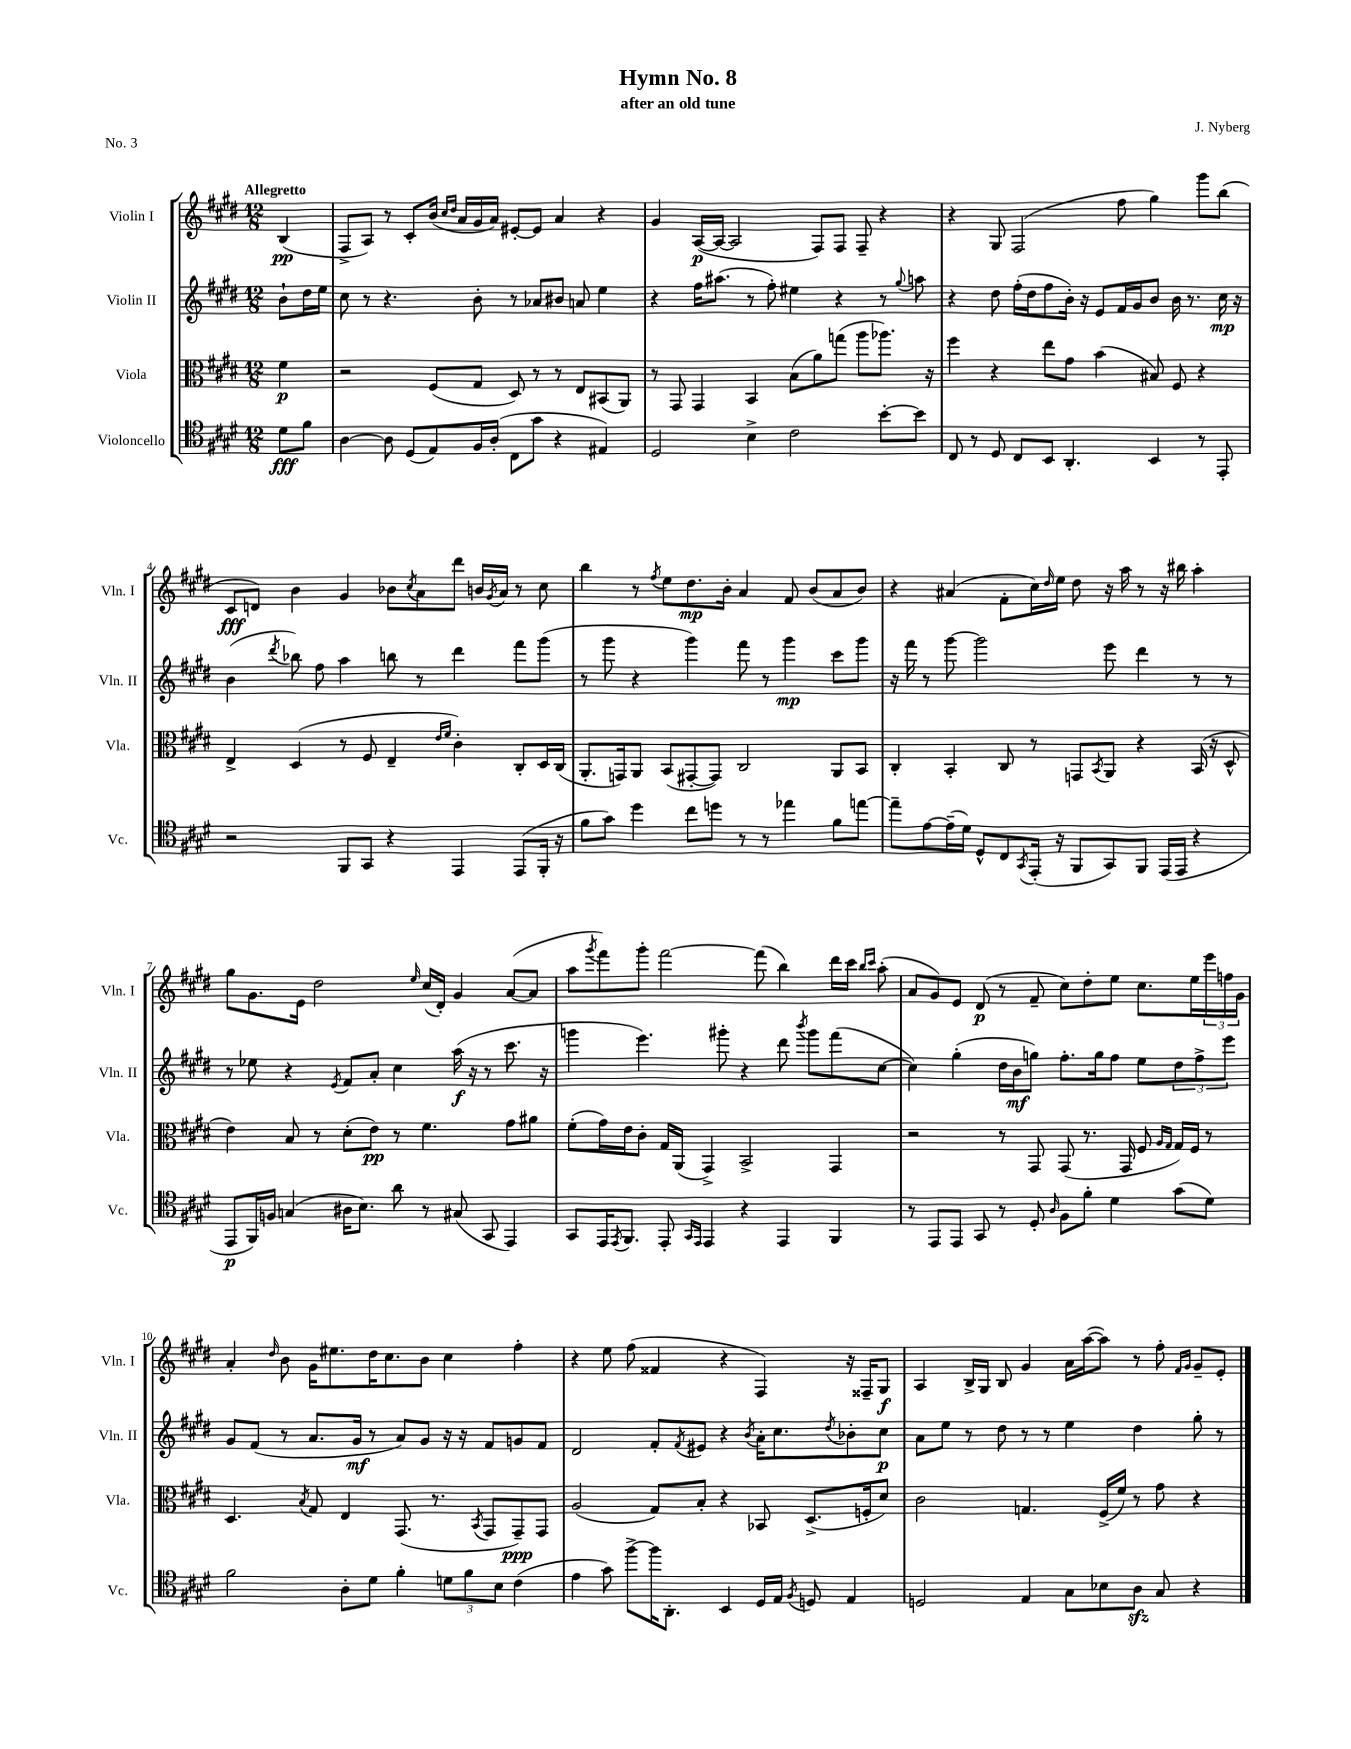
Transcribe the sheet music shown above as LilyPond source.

\header { title = "Hymn No. 8" composer = "J. Nyberg" subtitle = "after an old tune" piece = "No. 3" }
<<
\new StaffGroup <<
\new Staff = "s0" \with { instrumentName = "Violin I" shortInstrumentName = "Vln. I" } {
    \clef treble \key e \major \numericTimeSignature \time 12/8 \partial 4 \tempo "Allegretto"
    b4\pp( |
    fis8-> a8) r8 cis'8-. b'16( \grace { cis''16 dis''16 } a'16 gis'16 a'16) eis'8~-. eis'8 a'4 r4 |
    gis'4 a16~\p( a16~ a2 fis8) fis8 fis8-- r4 |
    r4 gis8 fis2( fis''8 gis''4) gis'''8 b''8( |
    cis'8\fff d'8) b'4 gis'4 bes'8 \acciaccatura { cis''8 } a'8 dis'''8 b'16 \acciaccatura { gis'8 } a'16 r8 cis''8 |
    b''4 r8 \acciaccatura { fis''8 } e''8 dis''8.\mp b'16-. a'4 fis'8 b'8( a'8 b'8) |
    r4 ais'4( fis'8-. cis''16) \grace { dis''16 } e''16 dis''8 r16 a''16 r8 r16 bis''16 a''4-. |
    gis''8 gis'8. e'16 dis''2 \grace { e''16 } cis''16( dis'16-.) gis'4 a'8~( a'8 |
    a''8 \acciaccatura { gis'''8 } fis'''8) gis'''8-. fis'''2~ fis'''8( b''4) dis'''16 cis'''16 \grace { b''16 cis'''16 } a''8-.( |
    a'8 gis'8) e'8 dis'8\p( r8 fis'8-- cis''8) dis''8-. e''8 cis''8. e''16 \tuplet 3/2 { e'''16 f''16 gis'16 } |
    a'4-. \grace { dis''16 } b'8 gis'16 eis''8. dis''16 cis''8. b'8 cis''4 fis''4-. |
    r4 e''8 fis''8( fisis'4 r4 fis4) r16 fisis16-- gis8\f |
    a4 b16-> gis16 b8 gis'4 a'16 a''16~( a''8) r8 fis''8-. \grace { fis'16 gis'16 } gis'8-- e'8-. \bar "|." |
}
\new Staff = "s1" \with { instrumentName = "Violin II" shortInstrumentName = "Vln. II" } {
    \clef treble \key e \major \numericTimeSignature \time 12/8 \partial 4
    b'8-! dis''16 e''16 |
    cis''8 r8 r4. b'8-. r8 aes'8 bis'8 a'8 e''4 |
    r4 fis''16 ais''8.( r8 fis''8-.) eis''4 r4 r8 \appoggiatura { gis''8 } a''8 |
    r4 dis''8 fis''16-.( dis''16 fis''8 b'16-.) r16 e'8 fis'16 gis'16 b'8 b'16 r8. cis''16\mp r16 |
    b'4( \acciaccatura { dis'''8 } bes''8) fis''8 a''4 b''8 r8 dis'''4 fis'''8 gis'''8( |
    r8 gis'''8 r4 gis'''4) fis'''8 r8 gis'''4\mp cis'''8 gis'''8 |
    r16 fis'''16 r8 gis'''8~ gis'''2 e'''8 dis'''4 r8 r8 |
    r8 ees''8 r4 \acciaccatura { e'8 } fis'8 a'8-. cis''4 a''16\f( r16 r8 cis'''8. r16 |
    g'''4 e'''4.) gis'''8-. r4 dis'''8 \acciaccatura { b'''8 } gis'''8 fis'''8( cis''8~ |
    cis''4) gis''4-.( dis''16 b'16\mf g''8) fis''8.-. g''16 fis''8 e''8 \tuplet 3/2 { dis''8 fis''8-> e'''8 } |
    gis'8 fis'8( r8 a'8. gis'16\mf r8 a'8) gis'8 r16 r16 fis'8 g'8 fis'8 |
    dis'2 fis'8-. \acciaccatura { fis'8 } eis'8 r4 \acciaccatura { b'8 } a'16-. cis''8. \acciaccatura { dis''8 } bes'8-. cis''8\p |
    a'8 e''8 r8 dis''8 r8 r8 e''4 dis''4 gis''8-. r8 \bar "|." |
}
\new Staff = "s2" \with { instrumentName = "Viola" shortInstrumentName = "Vla." } {
    \clef alto \key e \major \numericTimeSignature \time 12/8 \partial 4
    fis'4\p |
    r2 fis8( gis8 dis8) r8 r8 e8 bis,8( a,8) |
    r8 gis,8 gis,4 b,4 b8( a'8) g''8( a''8 aes''8.) r16 |
    fis''4 r4 e''8 gis'8 b'4( bis8) fis8 r4 |
    e4-> dis4( r8 fis8 e4-- \grace { e'16 fis'16 } cis'4-.) cis8-. dis16 cis16( |
    a,8.-. g,16) a,8 b,8( gis,8~-. gis,8) cis2 a,8 b,8 |
    cis4-. b,4-. cis8 r8 g,8 \acciaccatura { b,8 } a,8 r4 b,16( r16 dis8-^ |
    e'4) b8 r8 dis'8-.( e'8\pp) r8 fis'4. gis'8 ais'8 |
    fis'8-.( gis'16) e'16 cis'8-. gis16 a,16( gis,4->) b,2-> gis,4 |
    r2 r8 gis,8 gis,8( r8. gis,16 fis8 \grace { a16 gis16 } gis16) fis16 r8 |
    dis4. \acciaccatura { b8 } gis8 e4 gis,8.( r8. \acciaccatura { b,8 } gis,8 gis,8--\ppp) gis,8 |
    a2( gis8) b8-. r4 bes,8 dis8.->( f16-. dis'8) |
    cis'2 g4. fis16->( fis'16) r8 gis'8 r4 \bar "|." |
}
\new Staff = "s3" \with { instrumentName = "Violoncello" shortInstrumentName = "Vc." } {
    \clef tenor \key e \major \numericTimeSignature \time 12/8 \partial 4
    dis'8\fff fis'8 |
    a4~ a8 dis8( e8) fis16 a16-.( cis8 gis'8 r4 eis4) |
    dis2 b4-> cis'2 b'8~-. b'8 |
    cis8 r8 dis8 cis8 b,8 a,4.-. b,4 r8 e,8-. |
    r2 fis,8 gis,8 r4 e,4 e,8( fis,16-. r16 |
    fis'8 gis'8) dis''4 cis''8 d''8 r8 r8 ees''4 fis'8 e''8~ |
    e''8-- e'8~ e'16--( dis'16) dis8-^ cis8 \acciaccatura { gis,8 } e,16-.( r16 fis,8 gis,8) fis,8 e,16( e,16 r4 |
    e,8\p fis,16) f16 g4( ais16 b8.) a'8 r8 gis8( gis,8 e,4) |
    gis,8 e,16 \acciaccatura { e,8 } fis,8. e,8-. \grace { gis,16 e,16 } e,4 r4 e,4 fis,4 |
    r8 e,8 e,8 gis,8 r8 dis8-. \grace { a16 } fis8 fis'8-. dis'4 gis'8( dis'8) |
    fis'2 a8-. dis'8 fis'4-. \tuplet 3/2 { d'8 fis'8 b8 } cis'4( |
    e'4 gis'8) fis''8~-> fis''16 a,8.-. b,4 dis16 e16 \acciaccatura { fis8 } d8 e4 |
    d2 e4 gis8 bes8 a8\sfz gis8 r4 \bar "|." |
}
>>
>>
